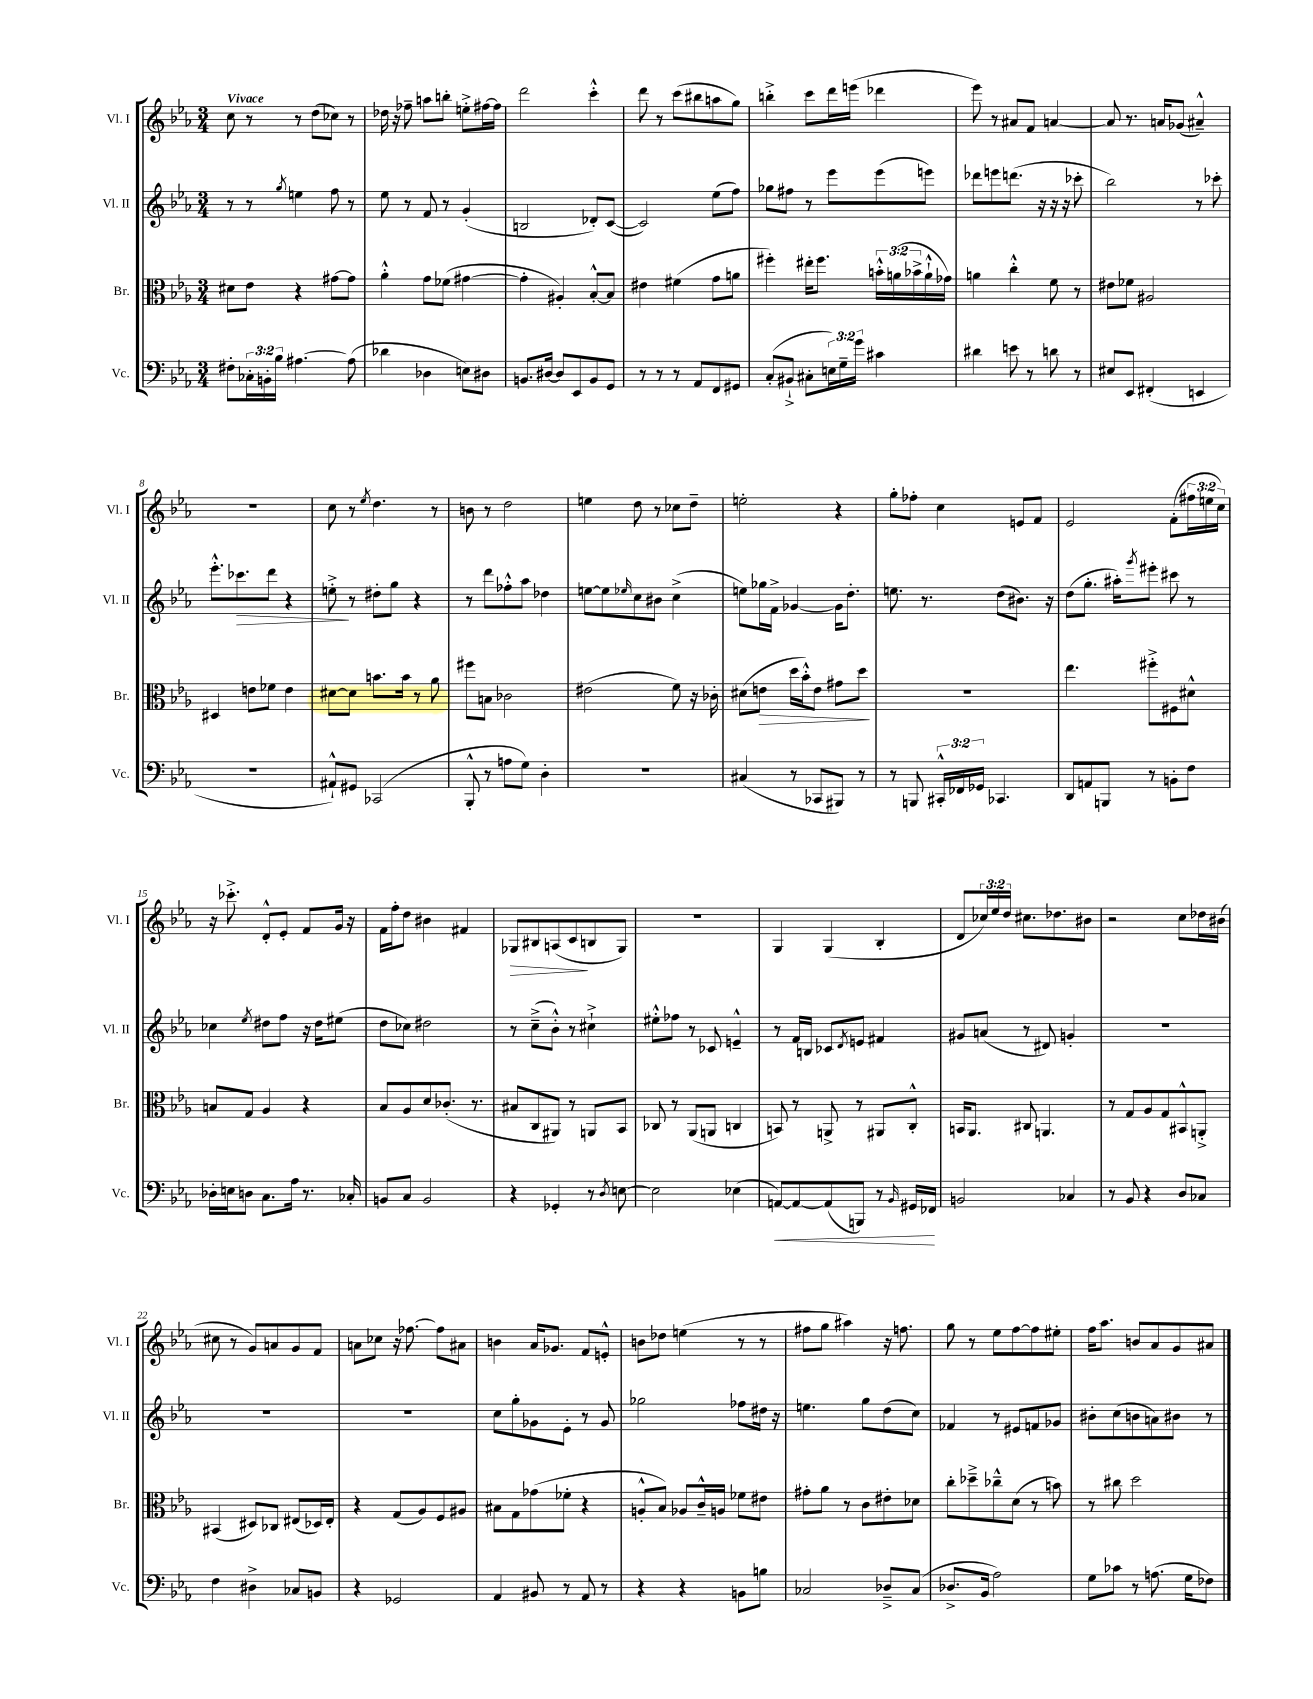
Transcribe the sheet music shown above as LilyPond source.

<<
\new StaffGroup <<
\new Staff = "s0" \with { instrumentName = "Vl. I" shortInstrumentName = "Vl. I" } {
    \clef treble \key ees \major \numericTimeSignature \time 3/4 \override Staff.TupletNumber.text = #tuplet-number::calc-fraction-text \tempo "Vivace"
    c''8 r8 r8 d''8( ces''8) r8 |
    des''16 r16 fes''8-- a''8 b''8-. e''8-.-> fis''16~ fis''16 |
    d'''2 c'''4-.-^ |
    d'''8 r8 c'''8( bis''8 a''8 g''8) |
    b''4-.-> c'''8 d'''16 e'''16( des'''4 |
    ees'''8) r8 ais'8 f'8 a'4~ |
    a'8 r8. a'16 ges'8( ais'4---^) |
    R2. |
    c''8 r8 \acciaccatura { ees''8 } d''4. r8 |
    b'8 r8 d''2 |
    e''4 d''8 r8 ces''8 d''8-- |
    e''2-. r4 |
    g''8-. fes''8-. c''4 e'8 f'8 |
    ees'2 f'8-.( \tuplet 3/2 { fis''16 e''16 c''16) } |
    r16 ces'''8.-.-> d'8-.-^ ees'8-. f'8 g'16 r16 |
    f'16 f''16-. d''8 bis'4 fis'4 |
    ges8\> bis8 a8( c'8\! b8 ges8) |
    R2. |
    g4 g4( bes4-. |
    d'8 \tuplet 3/2 { ces''16) ees''16 d''16 } cis''8. des''8. bis'8 |
    r2 c''8 des''16 bis'16( |
    cis''8 r8 g'8) a'8 g'8 f'8 |
    a'8 ces''8 r16 fes''8.~ fes''8 ais'8 |
    b'4 aes'16 ges'8. f'8 e'8-.-^ |
    b'8 des''8 e''4( r8 r8 |
    fis''8 g''8 ais''4) r16 f''8. |
    g''8 r8 ees''8 f''8~ f''8 eis''8-. |
    f''16 aes''8. b'8 aes'8 g'8 ais'8 \bar "|." |
}
\new Staff = "s1" \with { instrumentName = "Vl. II" shortInstrumentName = "Vl. II" } {
    \clef treble \key ees \major \numericTimeSignature \time 3/4
    r8 r8 \acciaccatura { g''8 } e''4 f''8 r8 |
    ees''8 r8 f'8 r8 g'4-.( |
    b2 des'8-.) c'8~( |
    c'2) ees''8( f''8) |
    ges''8 fis''8 r8 ees'''8 ees'''8( e'''8) |
    des'''8 e'''8 d'''8.( r16 r16 r16 ces'''8-. |
    bes''2) r8 ces'''8-. |
    ees'''8.-.-^ ces'''8.\> d'''8 r4 |
    e''8-.->\! r8 dis''8-. g''8 r4 |
    r8 d'''8 fes''8-.-^ aes''8 des''4 |
    e''8~ e''8 \grace { ees''16 } c''8 bis'8 c''4->( |
    e''8) ges''16 f'16-> ges'4~ ges'16 d''8.-. |
    e''8. r8. d''8( bis'8.) r16 |
    d''8( g''8.-. ais''16-.) \acciaccatura { g'''8 } eis'''8-. cis'''8 r8 |
    ces''4 \acciaccatura { ees''8 } dis''8 f''8 r16 dis''16 eis''8( |
    d''8 ces''8) dis''2 |
    r8 c''8--->( bes'8-.-^) r8 cis''4-!-> |
    eis''8-.-^ fes''8 r8 ces'8 e'4---^ |
    r8 f'16 b16 ces'8 \acciaccatura { d'8 } e'8 fis'4 |
    gis'8 a'8( r8 dis'8) g'4-. |
    R2. |
    R2. |
    R2. |
    c''8 g''8-. ges'8 ees'8-. r8 ges'8 |
    ges''2 fes''8 dis''16 r16 |
    e''4. g''8 d''8( c''8) |
    fes'4 r8 eis'8 f'8 ges'8 |
    bis'8-. c''8( b'8 a'8) bis'8 r8 \bar "|." |
}
\new Staff = "s2" \with { instrumentName = "Br." shortInstrumentName = "Br." } {
    \clef alto \key ees \major \numericTimeSignature \time 3/4 \override Staff.TupletNumber.text = #tuplet-number::calc-fraction-text
    dis'8 ees'8 r4 gis'8~ gis'8 |
    aes'4-.-^ g'8 fes'8( gis'4~ |
    gis'4-. ais4-.) bes8~-.-^ bes8 |
    eis'4 fis'4( g'8 a'8 |
    fis''4-.) eis''16-. fis''8. \tuplet 3/2 { b'16-.-^ a'16( bes'16-> } a'16-!-^ ges'16) |
    a'4 c''4-.-^ f'8 r8 |
    eis'8 fes'8 ais2 |
    dis4 e'8 fes'8 e'4 |
    dis'8~ dis'8 b'8. b'16 r8 aes'8 |
    fis''8 b8 ces'2 |
    eis'2( f'8) r16 ces'16-. |
    dis'8( e'8\> d''16 bes'16-.-^) e'8 gis'8 d''8\! |
    R2. |
    ees''4. fis''8-.-> fis8 dis'8-^ |
    b8 g8 aes4 r4 |
    bes8 aes8 d'8 ces'8.-.( r8. |
    bis8 c8 ais,8) r8 a,8 bes,8 |
    ces8 r8 aes,8( a,8 c4 |
    b,8) r8 a,8-> r8 ais,8 c8-.-^ |
    b,16 aes,8. cis8 a,4. |
    r8 g8 aes8 g8 bis,8-^ a,8-.-> |
    bis,4( dis8) ces8 eis8( des16) eis16-. |
    r4 g8( aes8) f8 ais8 |
    bis8 g8 ges'8( fes'8-. r4 |
    a8-.-^ bes8) aes8 c'16---^ a16 fes'8 eis'8 |
    gis'8-. aes'8 r8 c'8 eis'8-. des'8 |
    c''8-. des''8---> ces''8---^ d'8( r8 b'8) |
    r8 cis''8 d''2 \bar "|." |
}
\new Staff = "s3" \with { instrumentName = "Vc." shortInstrumentName = "Vc." } {
    \clef bass \key ees \major \numericTimeSignature \time 3/4 \override Staff.TupletNumber.text = #tuplet-number::calc-fraction-text
    fis8-. \tuplet 3/2 { ces16-. b,16-. bes16 } ais4.~ ais8( |
    des'4 des4 e8) dis8 |
    b,8. dis16~ dis8 ees,8 b,8 g,8 |
    r8 r8 r8 aes,8 f,8 gis,8 |
    c8-.( bis,8-!-> cis8-. \tuplet 3/2 { e16) g16-- g'16 } cis'4 |
    dis'4 e'8 r8 d'8 r8 |
    eis8 ees,8 fis,4-.( e,4 |
    R2. |
    ais,8-!-^) gis,8 ces,2( |
    bes,,8-.-^ r8 a8 g8) d4-. |
    R2. |
    cis4( r8 ces,8 bis,,8) r8 |
    r8 b,,8 \tuplet 3/2 { cis,16-.-^ fes,16 ges,16 } ces,4. |
    d,8 a,8 b,,8 r8 b,8-. f8 |
    des16-. e16 d8 c8. aes16 r8. ces16-. |
    b,8 c8 b,2 |
    r4 ges,4-. r8 \acciaccatura { d8 } e8~ |
    e2 ees4( |
    a,8~\<) a,8~ a,8( b,,8) r8 \grace { bes,16 } gis,16 fes,16\! |
    b,2 ces4 |
    r8 bes,8 r4 d8 ces8 |
    f4 dis4-> ces8 b,8 |
    r4 ges,2 |
    aes,4 bis,8 r8 aes,8 r8 |
    r4 r4 b,8 b8 |
    ces2 des8---> ces8( |
    des8.-> bes,16 aes2) |
    g8 ces'8 r8 a8.( g16 fes8) \bar "|." |
}
>>
>>
